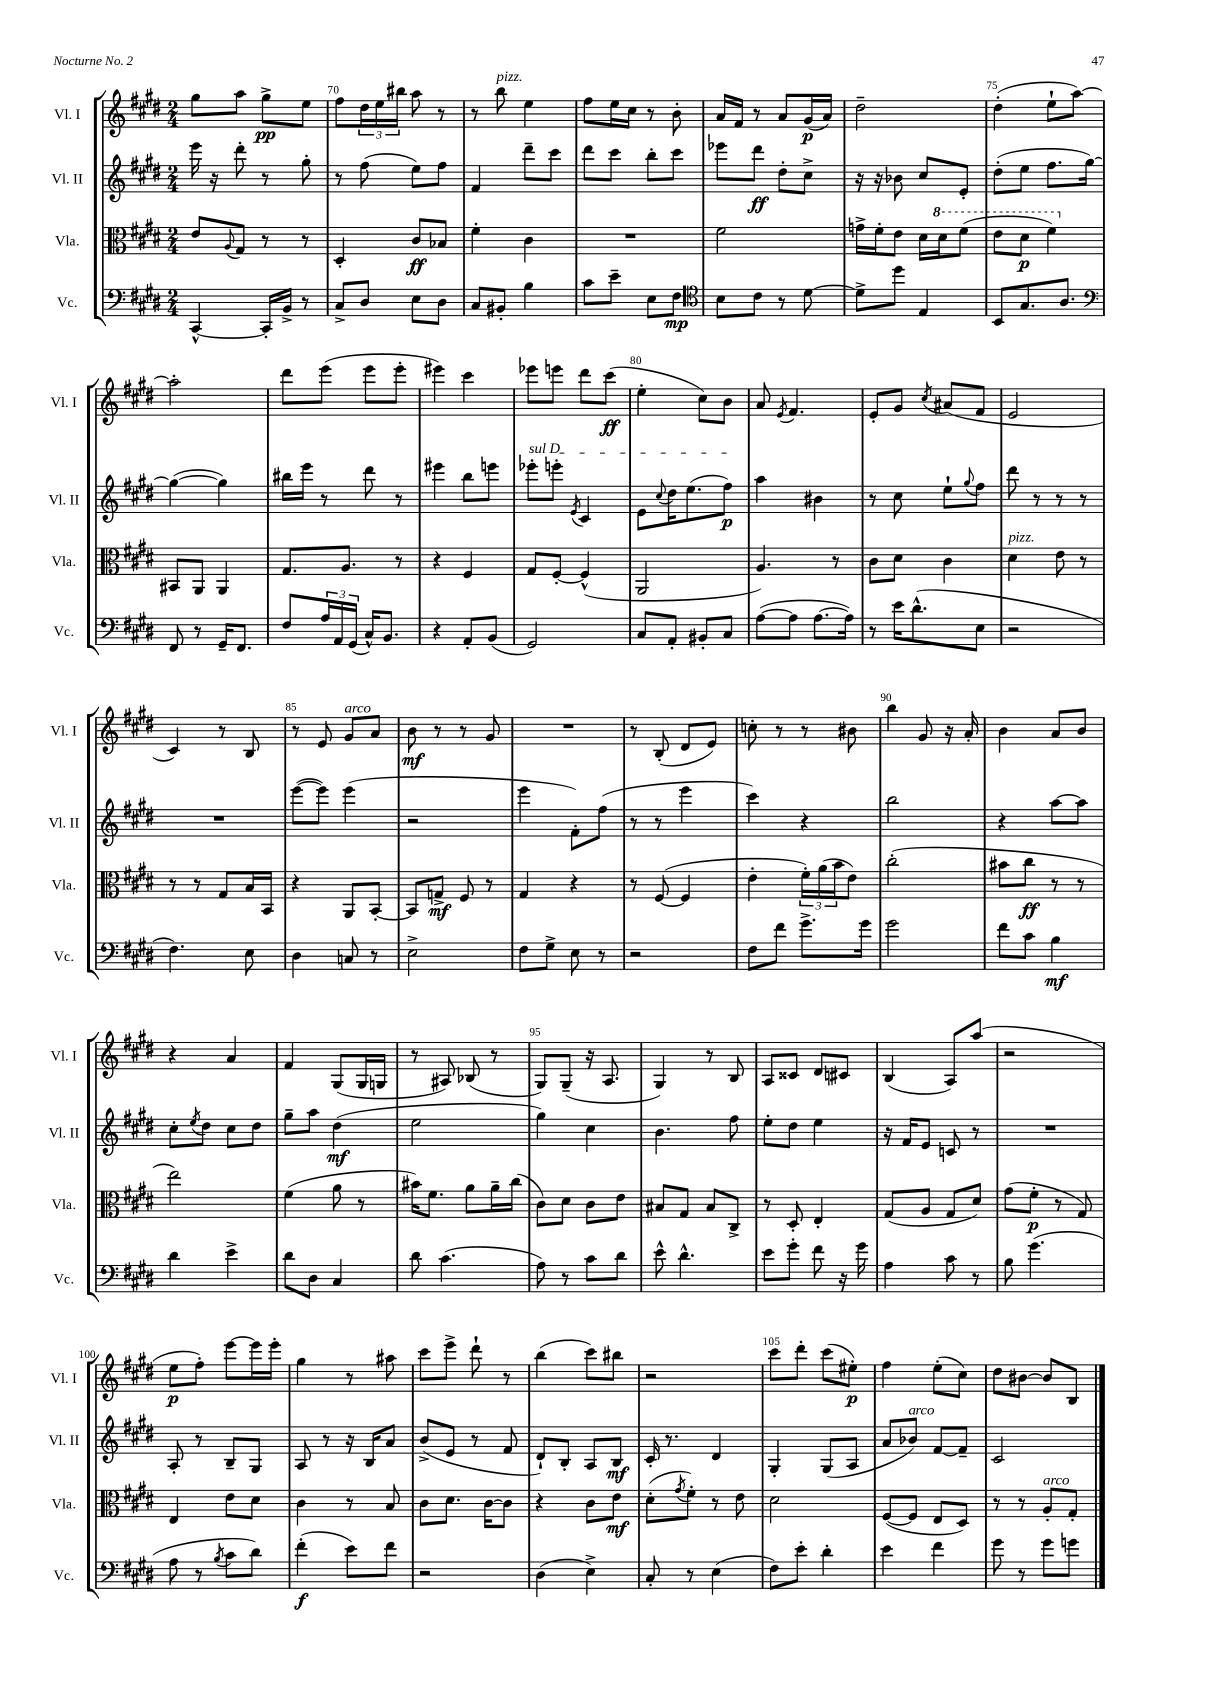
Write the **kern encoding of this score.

**kern	**dynam	**kern	**dynam	**kern	**dynam	**kern	**dynam
*part4	*part4	*part3	*part3	*part2	*part2	*part1	*part1
*staff4	*staff4	*staff3	*staff3	*staff2	*staff2	*staff1	*staff1
*I"Vc.	*	*I"Vla.	*	*I"Vl. II	*	*I"Vl. I	*
*I'Vc.	*	*I'Vla.	*	*I'Vl. II	*	*I'Vl. I	*
*clefF4	*	*clefC3	*	*clefG2	*	*clefG2	*
*k[f#c#g#d#]	*	*k[f#c#g#d#]	*	*k[f#c#g#d#]	*	*k[f#c#g#d#]	*
*M2/4	*	*M2/4	*	*M2/4	*	*M2/4	*
=69	=69	=69	=69	=69	=69	=69	=69
[4CC#^^/	.	8e/L	.	16eee\	.	8gg#\L	.
.	.	.	.	16r	.	.	.
.	.	8qqA/	.	.	.	.	.
.	.	8G#/J	.	8ddd#'\	.	8aa\J	.
16CC#'/LL]	.	8r	.	8r	.	8gg#^\L	pp
16BB^/JJ	.	.	.	.	.	.	.
8r	.	8r	.	8gg#'\	.	8ee\J	.
=70	=70	=70	=70	=70	=70	=70	=70
8C#^/L	.	4D#'/	.	8r	.	8ff#\L	.
8D#/J	.	.	.	(8ff#\	.	24dd#\L	.
.	.	.	.	.	.	24ee\	.
.	.	.	.	.	.	24bb#X\JJ	.
8E\L	.	8c#/L	ff	8ee\L)	.	8aa\	.
8D#\J	.	8B-X/J	.	8ff#\J	.	8r	.
=71	=71	=71	=71	=71	=71	=71	=71
8C#/L	.	4f#'\	.	4f#/	.	8r	.
!	!	!	!	!	!	!LO:TX:a:i:t=pizz.	!
8BB#X'/J	.	.	.	.	.	8bb\	.
4B\	.	4c#\	.	8ddd#~\L	.	4ee\	.
.	.	.	.	8ccc#\J	.	.	.
=72	=72	=72	=72	=72	=72	=72	=72
8c#\L	.	2r	.	8ddd#\L	.	8ff#\L	.
8e~\J	.	.	.	8ccc#\J	.	16ee\L	.
.	.	.	.	.	.	16cc#\JJ	.
8E\L	.	.	.	8bb'\L	.	8r	.
8F#\J	mp	.	.	8ccc#\J	.	8b'\	.
=73	=73	=73	=73	=73	=73	=73	=73
*clefC4	*	*	*	*	*	*	*
8B\L	.	2f#\	.	8eee-X\L	.	16a/LL	.
.	.	.	.	.	.	16f#/JJ	.
8c#\J	.	.	.	8ddd#\J	ff	8r	.
8r	.	.	.	8dd#'\L	.	8a/L	.
[8d#\	.	.	.	8cc#^\J	.	(16g#/L	p
.	.	.	.	.	.	16a/JJ)	.
=74	=74	=74	=74	=74	=74	=74	=74
8d#^\L]	.	16gn^\LL	.	16r	.	2dd#~\	.
.	.	16f#'\J	.	16r	.	.	.
8dd#\J	.	8e\J	.	8b-X\	.	.	.
4E/	.	16d#\LL	.	8cc#/L	.	.	.
*	*	*8va	*	*	*	*	*
.	.	16dd#\J	.	.	.	.	.
.	.	(8ff#\J	.	8e'/J	.	.	.
=75	=75	=75	=75	=75	=75	=75	=75
8BB/L	.	8ee\L	.	(8dd#'\L	.	(4dd#'\	.
8.G#/	.	8dd#\J	p	8ee\J	.	.	.
.	.	4ff#\)	.	8.ff#\L	.	8ee`\L	.
8.A/J	.	.	.	.	.	.	.
.	.	.	.	.	.	[8aa\J)	.
.	.	.	.	[16gg#\Jk)	.	.	.
!!LO:LB:g=z
=76	=76	=76	=76	=76	=76	=76	=76
*clefF4	*	*	*	*	*	*	*
*	*	*X8va	*	*	*	*	*
8FF#/	.	8BB#X/L	.	(4gg#\_	.	2aa'\]	.
8r	.	8AA/J	.	.	.	.	.
16GG#~/KL	.	4AA/	.	4gg#\])	.	.	.
8.FF#/J	.	.	.	.	.	.	.
=77	=77	=77	=77	=77	=77	=77	=77
8F#/L	.	8.G#/L	.	16bb#X\LL	.	8ddd#\L	.
.	.	.	.	16eee\JJ	.	.	.
24A/L	.	.	.	8r	.	(8eee\J	.
24AA/	.	.	.	.	.	.	.
.	.	8.A/J	.	.	.	.	.
(24GG#/JJ	.	.	.	.	.	.	.
16C#^^/KL)	.	.	.	8ddd#\	.	8eee\L	.
8.BB/J	.	.	.	.	.	.	.
.	.	8r	.	8r	.	8eee'\J	.
=78	=78	=78	=78	=78	=78	=78	=78
4r	.	4r	.	4eee#X\	.	4eee#X\)	.
8AA'/L	.	4F#/	.	8bb\L	.	4ccc#\	.
(8BB/J	.	.	.	8eeen\J	.	.	.
=79	=79	=79	=79	=79	=79	=79	=79
!	!	!	!	!LO:TX:a:i:t=sul D	!	!	!
2GG#/)	.	8G#/L	.	8eee-X'\L	.	8eee-X\L	.
.	.	[8F#'/J	.	8eeen'\J	.	8eeen\J	.
.	.	.	.	8qe/	.	.	.
.	.	(4F#^^/]	.	4c#/	.	8ddd#\L	.
.	.	.	.	.	.	(8ccc#\J	ff
=80	=80	=80	=80	=80	=80	=80	=80
8C#/L	.	2AA/	.	8e\L	.	4ee'\	.
.	.	.	.	8qqcc#/	.	.	.
8AA'/J	.	.	.	16dd#\K	.	.	.
.	.	.	.	(8.ee\	.	.	.
8BB#X'/L	.	.	.	.	.	8cc#\L)	.
8C#/J	.	.	.	8ff#\J)	p	8b\J	.
=81	=81	=81	=81	=81	=81	=81	=81
([8A\L	.	4.A/)	.	4aa\	.	8a/	.
.	.	.	.	.	.	8qe/	.
8A\J]	.	.	.	.	.	4.f#/	.
[8.A\L	.	.	.	4b#X\	.	.	.
.	.	8r	.	.	.	.	.
16A\Jk])	.	.	.	.	.	.	.
=82	=82	=82	=82	=82	=82	=82	=82
8r	.	8c#\L	.	8r	.	8e'/L	.
16e\KL	.	8d#\J	.	8cc#\	.	8g#/J	.
(8.d#^^\	.	.	.	.	.	.	.
.	.	.	.	.	.	8qcc#/	.
.	.	4c#\	.	8ee`\L	.	(8a#X/L	.
.	.	.	.	8qqgg#/	.	.	.
8E\J	.	.	.	8ff#\J	.	8f#/J	.
=83	=83	=83	=83	=83	=83	=83	=83
!	!	!LO:TX:a:i:t=pizz.	!	!	!	!	!
2r	.	4d#\	.	8ddd#\	.	2e/	.
.	.	.	.	8r	.	.	.
.	.	8e\	.	8r	.	.	.
.	.	8r	.	8r	.	.	.
!!LO:LB:g=z
=84	=84	=84	=84	=84	=84	=84	=84
4.F#\)	.	8r	.	2r	.	4c#/)	.
.	.	8r	.	.	.	.	.
.	.	8G#/L	.	.	.	8r	.
8E\	.	16B/L	.	.	.	8B/	.
.	.	16BB/JJ	.	.	.	.	.
=85	=85	=85	=85	=85	=85	=85	=85
4D#\	.	4r	.	([8eee\L	.	8r	.
.	.	.	.	8eee\J])	.	8e/	.
!	!	!	!	!	!	!LO:TX:a:i:t=arco	!
8Cn/	.	8AA/L	.	(4eee\	.	8g#/L	.
8r	.	[8BB'/J	.	.	.	8a/J	.
=86	=86	=86	=86	=86	=86	=86	=86
2E^\	.	8BB/L]	.	2r	.	8b\	mf
.	.	8Gn^/J	mf	.	.	8r	.
.	.	8F#/	.	.	.	8r	.
.	.	8r	.	.	.	8g#/	.
=87	=87	=87	=87	=87	=87	=87	=87
8F#\L	.	4G#/	.	4eee\	.	2r	.
8G#^\J	.	.	.	.	.	.	.
8E\	.	4r	.	8f#'\L)	.	.	.
8r	.	.	.	(8ff#\J	.	.	.
=88	=88	=88	=88	=88	=88	=88	=88
2r	.	8r	.	8r	.	8r	.
.	.	([8F#/	.	8r	.	(8B'/	.
.	.	4F#/]	.	4eee\	.	8d#/L	.
.	.	.	.	.	.	8e/J)	.
=89	=89	=89	=89	=89	=89	=89	=89
8F#\L	.	4e'\	.	4ccc#\)	.	8ccn'\	.
8f#\J	.	.	.	.	.	8r	.
8.g#^\L	.	24f#'\LL)	.	4r	.	8r	.
.	.	(24a\	.	.	.	.	.
.	.	24b\J	.	.	.	.	.
.	.	8e\J)	.	.	.	8b#X\	.
16g#\Jk	.	.	.	.	.	.	.
=90	=90	=90	=90	=90	=90	=90	=90
2g#\	.	(2cc#'\	.	2bb\	.	4bb\	.
.	.	.	.	.	.	8g#/	.
.	.	.	.	.	.	16r	.
.	.	.	.	.	.	16a'/	.
=91	=91	=91	=91	=91	=91	=91	=91
8f#\L	.	8b#X\L	.	4r	.	4b\	.
8c#\J	.	8cc#\J	ff	.	.	.	.
4B\	mf	8r	.	[8aa\L	.	8a/L	.
.	.	8r	.	8aa\J]	.	8b/J	.
!!LO:LB:g=z
=92	=92	=92	=92	=92	=92	=92	=92
4d#\	.	2ee\)	.	8cc#'\L	.	4r	.
.	.	.	.	8qee/	.	.	.
.	.	.	.	8dd#\J	.	.	.
4e^\	.	.	.	8cc#\L	.	4a/	.
.	.	.	.	8dd#\J	.	.	.
=93	=93	=93	=93	=93	=93	=93	=93
8d#\L	.	(4f#\	.	8gg#~\L	.	4f#/	.
8D#\J	.	.	.	8aa\J	.	.	.
4C#/	.	8a\	.	(4dd#\	mf	(8G#/L	.
.	.	8r	.	.	.	16G#/L	.
.	.	.	.	.	.	16Gn/JJ	.
=94	=94	=94	=94	=94	=94	=94	=94
8d#\	.	16b#X\KL)	.	2ee\	.	8r	.
.	.	8.f#\J	.	.	.	.	.
(4.c#\	.	.	.	.	.	8A#X/)	.
.	.	8a\L	.	.	.	(8B-X/	.
.	.	16a~\L	.	.	.	8r	.
.	.	(16cc#\JJ	.	.	.	.	.
=95	=95	=95	=95	=95	=95	=95	=95
8A\)	.	8c#\L)	.	4gg#\)	.	8G#/L)	.
8r	.	8d#\J	.	.	.	(8G#~/J	.
8c#\L	.	8c#\L	.	4cc#\	.	16r	.
.	.	.	.	.	.	8.A/	.
8d#\J	.	8e\J	.	.	.	.	.
=96	=96	=96	=96	=96	=96	=96	=96
8e^^\	.	8B#X/L	.	4.b\	.	4G#/)	.
4.d#^^\	.	8G#/J	.	.	.	.	.
.	.	8B#/L	.	.	.	8r	.
.	.	8C#^/J	.	8ff#\	.	8B/	.
=97	=97	=97	=97	=97	=97	=97	=97
8e\L	.	8r	.	8ee'\L	.	8A/L	.
8g#'\J	.	8D#'/	.	8dd#\J	.	8c##X/J	.
8f#\	.	4E'/	.	4ee\	.	8d#/L	.
16r	.	.	.	.	.	8c#X/J	.
16g#\	.	.	.	.	.	.	.
=98	=98	=98	=98	=98	=98	=98	=98
4A\	.	(8G#/L	.	16r	.	(4B/	.
.	.	.	.	16f#/KL	.	.	.
.	.	8A/J	.	8e/J	.	.	.
8c#\	.	8G#/L	.	8cn/	.	8A/L)	.
8r	.	8d#/J)	.	8r	.	(8aa/J	.
=99	=99	=99	=99	=99	=99	=99	=99
8B\	.	(8g#\L	.	2r	.	2r	.
(4.g#\	.	8f#'\J	p	.	.	.	.
.	.	8r	.	.	.	.	.
.	.	8G#/)	.	.	.	.	.
!!LO:LB:g=z
=100	=100	=100	=100	=100	=100	=100	=100
8A\	.	4E/	.	8A'/	.	8ee\L	p
8r	.	.	.	8r	.	8ff#'\J)	.
8qB/	.	.	.	.	.	.	.
8c#\L	.	8e\L	.	8B~/L	.	[8eee\L	.
8d#\J)	.	8d#\J	.	8G#/J	.	16eee\L]	.
.	.	.	.	.	.	16eee'\JJ	.
=101	=101	=101	=101	=101	=101	=101	=101
(4f#'\	f	4c#\	.	8A/	.	4gg#\	.
.	.	.	.	8r	.	.	.
8e\L)	.	8r	.	16r	.	8r	.
.	.	.	.	16B/KL	.	.	.
8f#\J	.	8B/	.	8a/J	.	8aa#X\	.
=102	=102	=102	=102	=102	=102	=102	=102
2r	.	8c#\L	.	(8b^/L	.	8ccc#\L	.
.	.	8.d#\J	.	8e/J	.	8eee^\J	.
.	.	.	.	8r	.	8ddd#`\	.
.	.	[16c#\KL	.	.	.	.	.
.	.	8c#\J]	.	8f#/	.	8r	.
=103	=103	=103	=103	=103	=103	=103	=103
(4D#\	.	4r	.	8d#`/L)	.	(4bb\	.
.	.	.	.	8B'/J	.	.	.
4E^\)	.	8c#\L	.	8A/L	.	8ccc#\L)	.
.	.	8e\J	mf	8B/J	mf	8bb#X\J	.
=104	=104	=104	=104	=104	=104	=104	=104
8C#'/	.	(8d#'\L	.	16c#'/	.	2r	.
.	.	.	.	8.r	.	.	.
.	.	8qg#/	.	.	.	.	.
8r	.	8f#'\J)	.	.	.	.	.
(4E\	.	8r	.	4d#/	.	.	.
.	.	8e\	.	.	.	.	.
=105	=105	=105	=105	=105	=105	=105	=105
8F#\L)	.	2d#\	.	4G#'/	.	8ccc#\L	.
8e'\J	.	.	.	.	.	8ddd#'\J	.
4d#'\	.	.	.	(8G#/L	.	(8ccc#\L	.
.	.	.	.	8A/J	.	8ee#X'\J)	p
=106	=106	=106	=106	=106	=106	=106	=106
4e\	.	([8F#/L	.	8a/L	.	4ff#\	.
!	!	!	!	!LO:TX:a:i:t=arco	!	!	!
.	.	8F#/J]	.	8b-X/J)	.	.	.
4f#\	.	8E/L	.	[8f#/L	.	(8ee'\L	.
.	.	8D#/J)	.	8f#~/J]	.	8cc#\J)	.
=107	=107	=107	=107	=107	=107	=107	=107
8g#\	.	8r	.	2c#/	.	8dd#\L	.
8r	.	8r	.	.	.	[8b#X\J	.
!	!	!LO:TX:a:i:t=arco	!	!	!	!	!
8g#\L	.	8A'/L	.	.	.	8b#/L]	.
8gn\J	.	8G#'/J	.	.	.	8B/J	.
==	==	==	==	==	==	==	==
*-	*-	*-	*-	*-	*-	*-	*-
